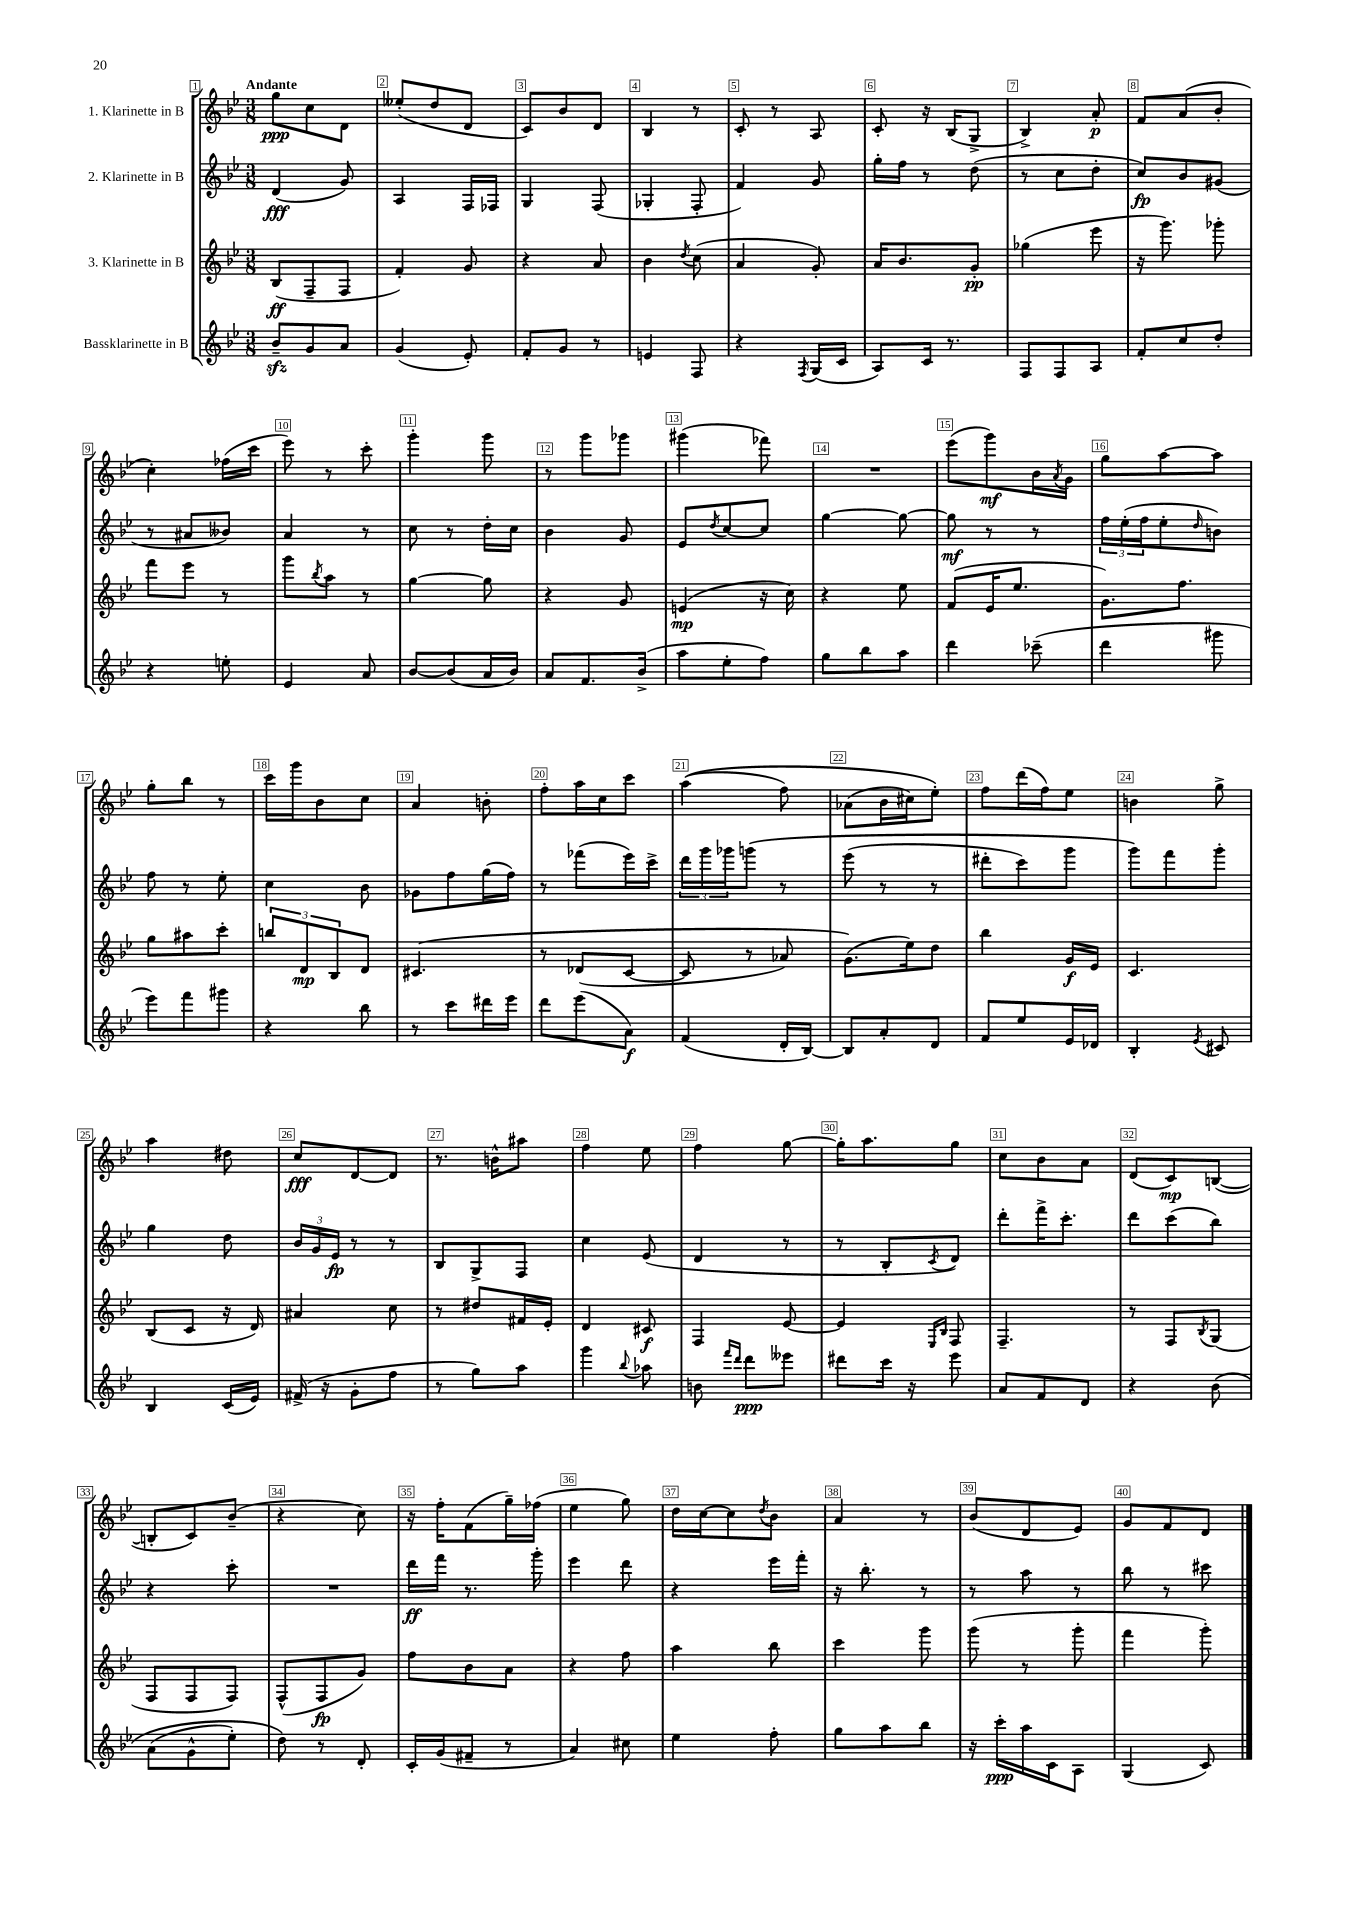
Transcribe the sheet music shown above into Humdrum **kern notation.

**kern	**dynam	**kern	**dynam	**kern	**dynam	**kern	**dynam
*part4	*part4	*part3	*part3	*part2	*part2	*part1	*part1
*staff4	*staff4	*staff3	*staff3	*staff2	*staff2	*staff1	*staff1
*I"Bassklarinette in B	*	*I"3. Klarinette in B	*	*I"2. Klarinette in B	*	*I"1. Klarinette in B	*
*clefG2	*	*clefG2	*	*clefG2	*	*clefG2	*
*k[b-e-]	*	*k[b-e-]	*	*k[b-e-]	*	*k[b-e-]	*
*M3/8	*	*M3/8	*	*M3/8	*	*M3/8	*
=1	=1	=1	=1	=1	=1	=1	=1
!	!	!	!	!	!	!LO:TX:a:B:t=Andante	!
8b-zz~/L	.	(8B-/L	ff	(4d/	fff	8gg\L	ppp
8g/	.	8F~/	.	.	.	8cc\	.
8a/J	.	8F/J	.	8g/)	.	8d\J	.
=2	=2	=2	=2	=2	=2	=2	=2
(4g/	.	4f'/)	.	4A/	.	(8ee--X'/L	.
.	.	.	.	.	.	8dd/	.
8e-'/)	.	8g/	.	16F/LL	.	8d/J	.
.	.	.	.	16F-X/JJ	.	.	.
=3	=3	=3	=3	=3	=3	=3	=3
8f'/L	.	4r	.	4G/	.	8c/L)	.
8g/J	.	.	.	.	.	8b-/	.
8r	.	8a/	.	(8F/	.	8d/J	.
=4	=4	=4	=4	=4	=4	=4	=4
4en/	.	4b-\	.	4G-X'/	.	4B-/	.
.	.	8qdd/	.	.	.	.	.
8F/	.	(8cc\	.	8F'/	.	8r	.
=5	=5	=5	=5	=5	=5	=5	=5
4r	.	4a/	.	4f/)	.	8c'/	.
.	.	.	.	.	.	8r	.
8qF/	.	.	.	.	.	.	.
(16G/LL	.	8g'/)	.	8g/	.	8A/	.
16c/JJ	.	.	.	.	.	.	.
=6	=6	=6	=6	=6	=6	=6	=6
8A/L)	.	16a/KL	.	16gg'\LL	.	8c'/	.
.	.	8.b-/	.	16ff\JJ	.	.	.
16c/Jk	.	.	.	8r	.	16r	.
8.r	.	.	.	.	.	(16B-/KL	.
.	.	8g'/J	pp	(8dd\	.	8G^/J	.
=7	=7	=7	=7	=7	=7	=7	=7
8F/L	.	(4gg-X\	.	8r	.	4B-^/)	.
8F/	.	.	.	8cc\L	.	.	.
8A/J	.	8eee-\	.	8dd'\J	.	8a'/	p
=8	=8	=8	=8	=8	=8	=8	=8
8f'/L	.	16r	.	8cc/L)	fp	8f/L	.
.	.	8.ggg\)	.	.	.	.	.
8cc/	.	.	.	8b-/	.	(8a/	.
8dd'/J	.	8ggg-X'\	.	(8g#X/J	.	8b-'/J	.
!!LO:LB:g=z
=9	=9	=9	=9	=9	=9	=9	=9
4r	.	8fff\L	.	8r	.	4cc'\)	.
.	.	8eee-\J	.	8a#X/L	.	.	.
8een'\	.	8r	.	8b--X/J)	.	(16ff-X\LL	.
.	.	.	.	.	.	16ccc\JJ	.
=10	=10	=10	=10	=10	=10	=10	=10
4e-/	.	8ggg\L	.	4a/	.	8eee-\)	.
.	.	8qbb-/	.	.	.	.	.
.	.	8aa\J	.	.	.	8r	.
8a/	.	8r	.	8r	.	8ccc'\	.
=11	=11	=11	=11	=11	=11	=11	=11
[8b-/L	.	[4gg\	.	8cc\	.	4ggg'\	.
(8b-/]	.	.	.	8r	.	.	.
16a/L	.	8gg\]	.	16dd'\LL	.	8ggg\	.
16b-/JJ)	.	.	.	16cc\JJ	.	.	.
=12	=12	=12	=12	=12	=12	=12	=12
8a/L	.	4r	.	4b-\	.	8r	.
8.f/	.	.	.	.	.	8ggg\L	.
.	.	8g/	.	8g/	.	8ggg-X\J	.
(16b-^/Jk	.	.	.	.	.	.	.
=13	=13	=13	=13	=13	=13	=13	=13
8aa\L	.	(4en/	mp	8e-/L	.	(4ggg#X\	.
.	.	.	.	8qdd/	.	.	.
8ee-'\	.	.	.	[8cc/	.	.	.
8ff\J)	.	16r	.	8cc/J]	.	8fff-X\)	.
.	.	16cc\)	.	.	.	.	.
=14	=14	=14	=14	=14	=14	=14	=14
8gg\L	.	4r	.	[4gg\	.	4.r	.
8bb-\	.	.	.	.	.	.	.
8aa\J	.	8ee-\	.	8gg\_	.	.	.
=15	=15	=15	=15	=15	=15	=15	=15
4ddd\	.	(8f/L	.	8gg\]	mf	(8eee-\L	.
.	.	16e-/K	.	8r	.	8ggg\)	mf
.	.	8.ee-/J	.	.	.	.	.
(8ccc-X~\	.	.	.	8r	.	16b-\L	.
.	.	.	.	.	.	8qa/	.
.	.	.	.	.	.	16g\JJ	.
=16	=16	=16	=16	=16	=16	=16	=16
4ddd\	.	8.g\L)	.	24ff\LL	.	8gg\L	.
.	.	.	.	(24ee-'\	.	.	.
.	.	.	.	24ff\J	.	.	.
.	.	.	.	8ee-'\	.	[8aa\	.
.	.	8.ff\J	.	.	.	.	.
.	.	.	.	16qqdd/	.	.	.
8ggg#X\	.	.	.	8bn\J)	.	8aa\J]	.
!!LO:LB:g=z
=17	=17	=17	=17	=17	=17	=17	=17
8eee-\L)	.	8gg\L	.	8ff\	.	8gg'\L	.
8fff\	.	8aa#X\	.	8r	.	8bb-\J	.
8ggg#X\J	.	8ccc'\J	.	8ee-'\	.	8r	.
=18	=18	=18	=18	=18	=18	=18	=18
4r	.	12bbn/L	.	4cc\	.	16ccc\LL	.
.	.	.	.	.	.	16ggg\J	.
.	.	12d/	mp	.	.	.	.
.	.	.	.	.	.	8b-\	.
.	.	12B-/	.	.	.	.	.
8bb-\	.	8d/J	.	8b-\	.	8cc\J	.
=19	=19	=19	=19	=19	=19	=19	=19
8r	.	(4.c#X/	.	8g-X\L	.	4a/	.
8ccc\L	.	.	.	8ff\	.	.	.
16ddd#X\L	.	.	.	(16gg\L	.	8bn'\	.
16eee-\JJ	.	.	.	16ff\JJ)	.	.	.
=20	=20	=20	=20	=20	=20	=20	=20
8ddd\L	.	8r	.	8r	.	8ff'\L	.
(8eee-\	.	(8d-X/L	.	(8fff-X\L	.	16aa\L	.
.	.	.	.	.	.	16cc\J	.
8a\J)	f	[8c/J	.	16eee-\L)	.	8ccc\J	.
.	.	.	.	16ccc^\JJ	.	.	.
=21	=21	=21	=21	=21	=21	=21	=21
(4f/	.	8c/]	.	24ddd\LL	.	((4aa\	.
.	.	.	.	24ggg\	.	.	.
.	.	.	.	24ggg-X\J	.	.	.
.	.	8r	.	(8gggn\J	.	.	.
16d'/LL	.	8a-X/)	.	8r	.	8ff\)	.
[16B-/JJ)	.	.	.	.	.	.	.
=22	=22	=22	=22	=22	=22	=22	=22
8B-/L]	.	(8.g\L)	.	(8eee-\	.	(8a-X\L	.
8a'/	.	.	.	8r	.	16b-\L	.
.	.	16ee-\k)	.	.	.	16cc#X\J)	.
8d/J	.	8dd\J	.	8r	.	8ee-'\J)	.
=23	=23	=23	=23	=23	=23	=23	=23
8f/L	.	4bb-\	.	8ddd#X'\L	.	8ff\L	.
8ee-/	.	.	.	8ccc\)	.	(16ddd\L	.
.	.	.	.	.	.	16ff\J)	.
16e-/L	.	16g/LL	f	8ggg\J	.	8ee-\J	.
16d-X/JJ	.	16e-/JJ	.	.	.	.	.
=24	=24	=24	=24	=24	=24	=24	=24
4B-'/	.	4.c/	.	8ggg\L)	.	4bn\	.
.	.	.	.	8fff\	.	.	.
8qe-/	.	.	.	.	.	.	.
8c#X/	.	.	.	8ggg'\J	.	8gg^\	.
!!LO:LB:g=z
=25	=25	=25	=25	=25	=25	=25	=25
4B-/	.	(8B-/L	.	4gg\	.	4aa\	.
.	.	8c/J	.	.	.	.	.
(16c/LL	.	16r	.	8dd\	.	8dd#X\	.
16e-/JJ)	.	16d/)	.	.	.	.	.
=26	=26	=26	=26	=26	=26	=26	=26
(16f#X^/	.	4a#X/	.	24b-/LL	.	8cc/L	fff
.	.	.	.	24g/	.	.	.
16r	.	.	.	.	.	.	.
.	.	.	.	24e-/JJ	fp	.	.
8g'\L	.	.	.	8r	.	[8d/	.
8ff\J	.	8cc\	.	8r	.	8d/J]	.
=27	=27	=27	=27	=27	=27	=27	=27
8r	.	8r	.	8B-/L	.	8.r	.
8gg\L)	.	8dd#X/L	.	8G^/	.	.	.
.	.	.	.	.	.	16bn^^\KL	.
8aa\J	.	16f#X/L	.	8F/J	.	8aa#X\J	.
.	.	16e-'/JJ	.	.	.	.	.
=28	=28	=28	=28	=28	=28	=28	=28
4ggg\	.	4d/	.	4cc\	.	4ff\	.
8qqbb-/	.	.	.	.	.	.	.
8aa-X\	.	8c#X/	f	(8e-/	.	8ee-\	.
=29	=29	=29	=29	=29	=29	=29	=29
8bn\	.	4F/	.	4d/	.	4ff\	.
16qqfff/LL	.	.	.	.	.	.	.
16qqddd/JJ	.	.	.	.	.	.	.
8ddd\L	ppp	.	.	.	.	.	.
8eee--X\J	.	[8e-/	.	8r	.	[8gg\	.
=30	=30	=30	=30	=30	=30	=30	=30
8ddd#X\L	.	4e-/]	.	8r	.	16gg'\KL]	.
.	.	.	.	.	.	8.aa\	.
16ccc\Jk	.	.	.	8B-'/L	.	.	.
16r	.	.	.	.	.	.	.
.	.	16qqE-/LL	.	.	.	.	.
.	.	16qqB-/JJ	.	8qc/	.	.	.
8eee-\	.	8F/	.	8d/J)	.	8gg\J	.
=31	=31	=31	=31	=31	=31	=31	=31
8a/L	.	4.F~/	.	8ddd'\L	.	8cc\L	.
8f/	.	.	.	16fff^\K	.	8b-\	.
.	.	.	.	8.ccc'\J	.	.	.
8d/J	.	.	.	.	.	8a\J	.
=32	=32	=32	=32	=32	=32	=32	=32
4r	.	8r	.	8ddd\L	.	(8d/L	.
.	.	8F/L	.	(8ccc\	.	8c/)	mp
.	.	8qB-/	.	.	.	.	.
(8b-\	.	(8G/J	.	8bb-\J)	.	([8Bn/J	.
!!LO:LB:g=z
=33	=33	=33	=33	=33	=33	=33	=33
(8a\L	.	8F/L	.	4r	.	8Bn'/L]	.
8g^^\	.	8F/	.	.	.	8c/)	.
8ee-'\J)	.	8F/J)	.	8ccc'\	.	(8b-~/J	.
=34	=34	=34	=34	=34	=34	=34	=34
8dd\)	.	(8F^^/L	.	4.r	.	4r	.
8r	.	8F/	fp	.	.	.	.
8d'/	.	8g/J)	.	.	.	8cc\)	.
=35	=35	=35	=35	=35	=35	=35	=35
16c'/LL	.	8ff\L	.	16ddd\LL	ff	16r	.
(16g/J	.	.	.	16fff\JJ	.	16ff'\KL	.
8f#X~/J	.	8b-\	.	8.r	.	(8f\	.
8r	.	8a\J	.	.	.	16gg~\L)	.
.	.	.	.	16ggg'\	.	(16ff-X\JJ	.
=36	=36	=36	=36	=36	=36	=36	=36
4a/)	.	4r	.	4eee-\	.	4ee-\	.
8cc#X\	.	8ff\	.	8ddd\	.	8gg\)	.
=37	=37	=37	=37	=37	=37	=37	=37
4ee-\	.	4aa\	.	4r	.	16dd\LL	.
.	.	.	.	.	.	[16cc\J	.
.	.	.	.	.	.	8cc\]	.
.	.	.	.	.	.	8qdd/	.
8ff'\	.	8bb-\	.	16eee-\LL	.	8b-\J	.
.	.	.	.	16fff'\JJ	.	.	.
=38	=38	=38	=38	=38	=38	=38	=38
8gg\L	.	4ccc\	.	16r	.	4a/	.
.	.	.	.	8.bb-'\	.	.	.
8aa\	.	.	.	.	.	.	.
8bb-\J	.	8ggg\	.	8r	.	8r	.
=39	=39	=39	=39	=39	=39	=39	=39
16r	.	(8ggg\	.	8r	.	(8b-/L	.
16ccc'\LL	ppp	.	.	.	.	.	.
16aa\	.	8r	.	8aa\	.	8d/	.
16c\J	.	.	.	.	.	.	.
8A\J	.	8ggg'\	.	8r	.	8e-/J)	.
=40	=40	=40	=40	=40	=40	=40	=40
(4G/	.	4fff\	.	8bb-\	.	8g/L	.
.	.	.	.	8r	.	8f/	.
8c/)	.	8ggg'\)	.	8ccc#X\	.	8d/J	.
==	==	==	==	==	==	==	==
*-	*-	*-	*-	*-	*-	*-	*-
